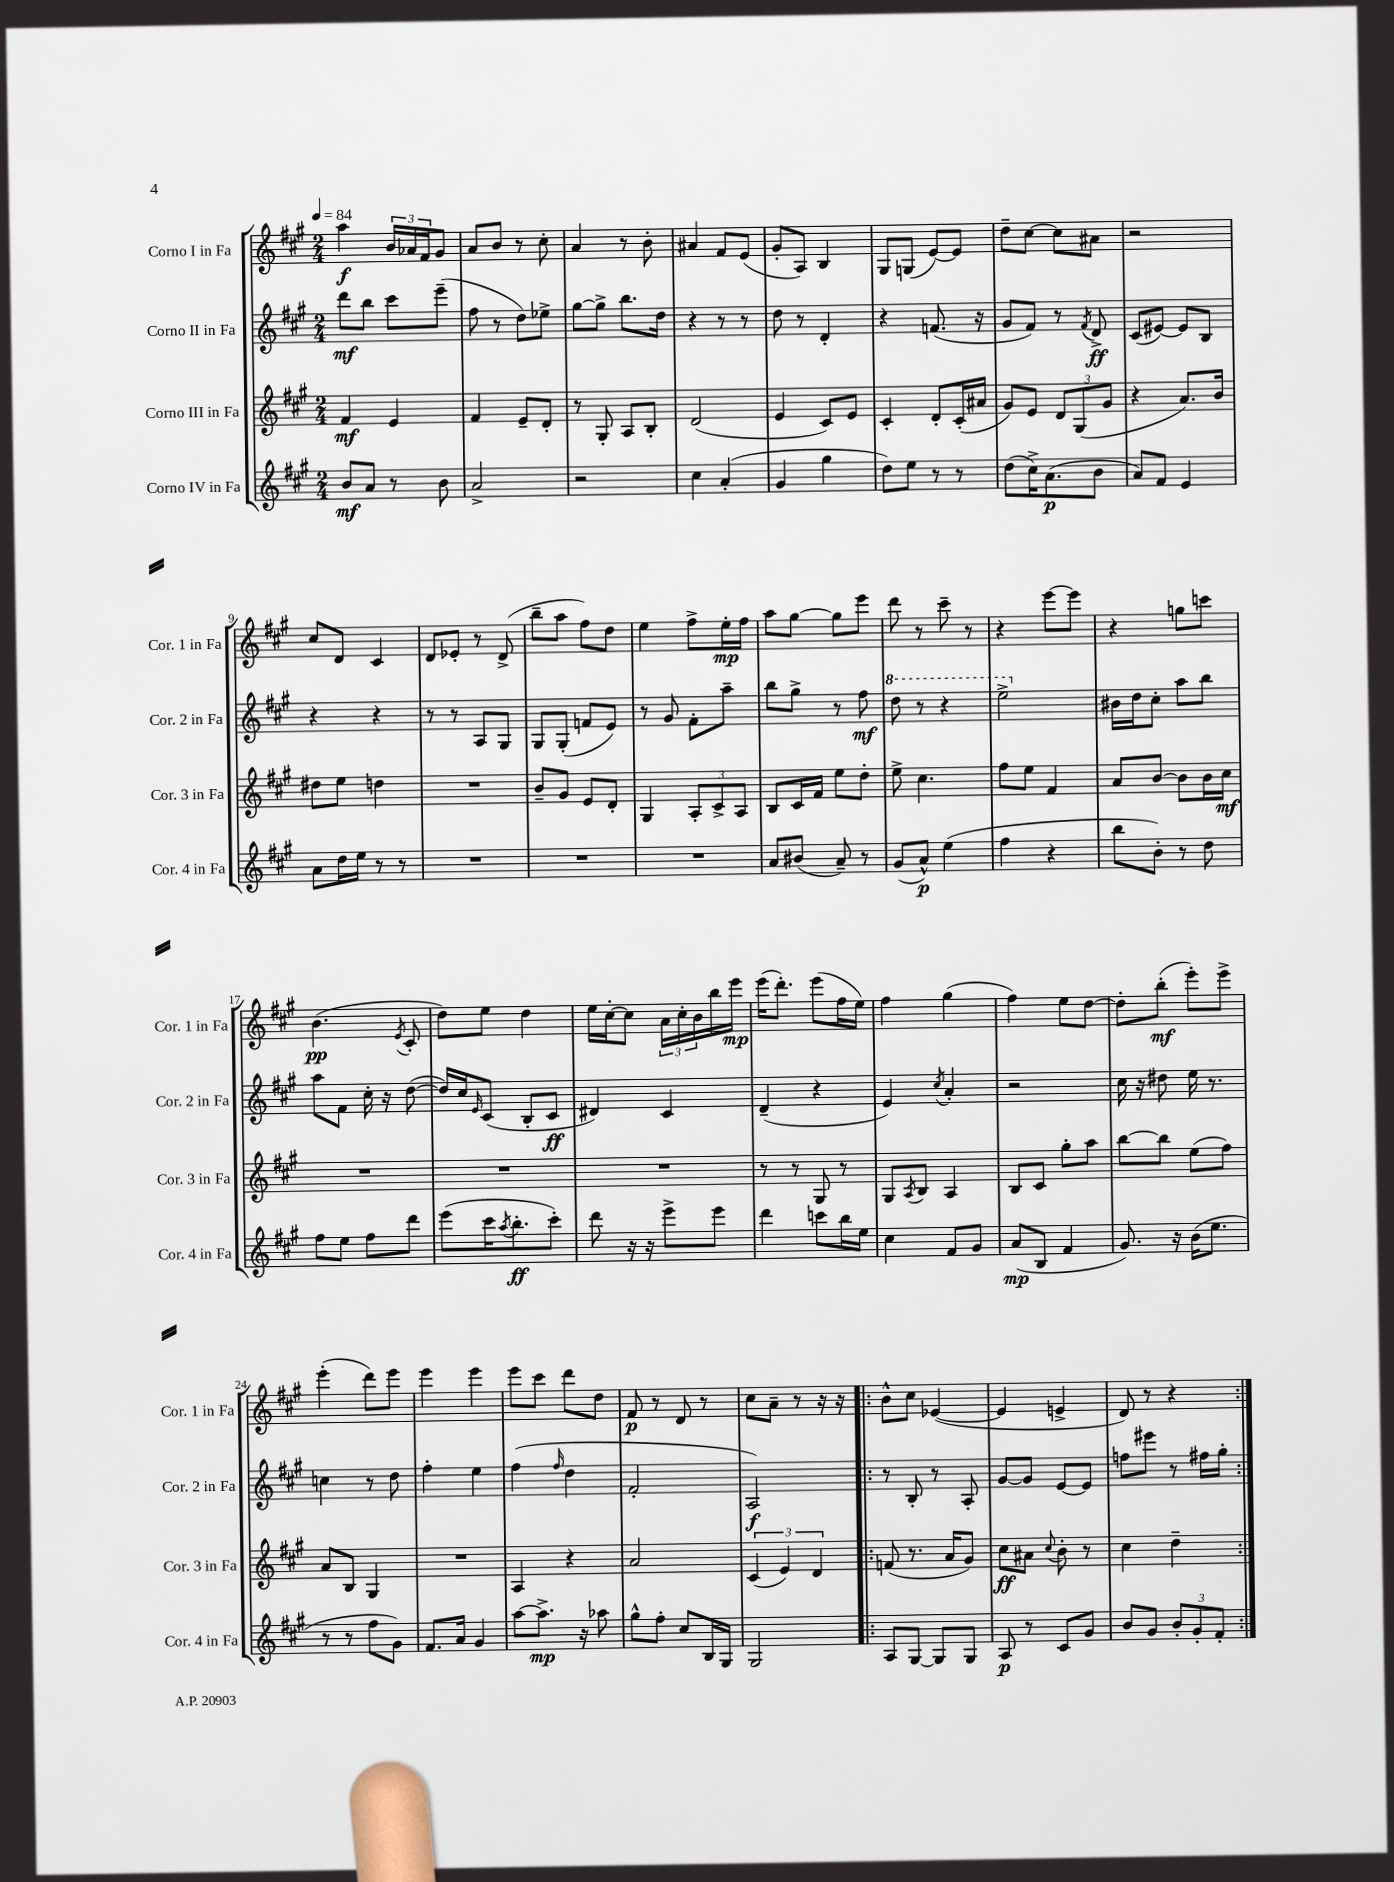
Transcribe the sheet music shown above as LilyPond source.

<<
\new StaffGroup <<
\new Staff = "s0" \with { instrumentName = "Corno I in Fa" shortInstrumentName = "Cor. 1 in Fa" } {
    \clef treble \key a \major \numericTimeSignature \time 2/4 \tempo 4 = 84
    a''4\f \tuplet 3/2 { b'16 aes'16 fis'16 } gis'8 |
    a'8 b'8 r8 cis''8-. |
    a'4 r8 b'8-. |
    ais'4 fis'8 e'8( |
    gis'8-. a8) b4 |
    gis8 g8( e'8~) e'8 |
    d''8-- cis''8~ cis''8 ais'8 |
    r2 |
    cis''8 d'8 cis'4 |
    d'8 ees'8-. r8 d'8->( |
    b''8-- a''8 fis''8) d''8 |
    e''4 fis''8-> e''16-.\mp fis''16 |
    a''8 gis''8~ gis''8 e'''8 |
    d'''8 r8 cis'''8-- r8 |
    r4 e'''8~ e'''8 |
    r4 g''8 c'''8 |
    b'4.\pp( \acciaccatura { e'8 } cis'8-. |
    d''8) e''8 d''4 |
    e''16 cis''16~-. cis''8 \tuplet 3/2 { a'16 cis''16-. b'16 } b''16 e'''16\mp |
    e'''16( d'''8.-.) e'''8( fis''16 e''16) |
    fis''4 gis''4( |
    fis''4) e''8 d''8~ |
    d''8-. b''8-.\mf( e'''8-.) e'''8-> |
    e'''4-.( d'''8) e'''8 |
    e'''4 e'''4 |
    e'''8 cis'''8 d'''8 d''8 |
    fis'8\p r8 d'8 r8 |
    cis''8 a'8-- r8 r16 r16 |
    \repeat volta 2 { b'8-^ cis''8 ees'4~( |
    ees'4 e'4-> |
    d'8) r8 r4 | }
}
\new Staff = "s1" \with { instrumentName = "Corno II in Fa" shortInstrumentName = "Cor. 2 in Fa" } {
    \clef treble \key a \major \numericTimeSignature \time 2/4
    d'''8\mf b''8 cis'''8 e'''8--( |
    fis''8 r8 d''8) ees''8-> |
    gis''8~ gis''8-> b''8. d''16 |
    r4 r8 r8 |
    d''8 r8 d'4-. |
    r4 f'8.( r16 |
    gis'8 fis'8) r8 \acciaccatura { fis'8 } d'8->\ff |
    cis'8( eis'8~) eis'8 b8 |
    r4 r4 |
    r8 r8 a8 gis8 |
    gis8 gis8-.( f'8 e'8) |
    r8 gis'8 fis'8-. a''8-- |
    b''8 gis''8-> r8 fis''8\mf |
    \ottava #1 d'''8 r8 r4 |
    e'''2-> \ottava #0 |
    bis'16 d''16 cis''8-. a''8 b''8 |
    a''8 fis'8 cis''16-. r16 d''8~( |
    d''16) cis''16 \grace { e'16 } cis'8( b8-. cis'8\ff |
    dis'4) cis'4 |
    d'4--( r4 |
    e'4) \acciaccatura { cis''8 } a'4-. |
    r2 |
    cis''16 r16 dis''8 e''16 r8. |
    c''4 r8 d''8 |
    fis''4-. e''4 |
    fis''4( \grace { fis''16 } d''4 |
    fis'2-. |
    a2\f) |
    \repeat volta 2 { r8 b8-. r8 a8-. |
    gis'8~ gis'8 e'8~ e'8 |
    f''8 eis'''8 r8 fis''16 gis''16-. | }
}
\new Staff = "s2" \with { instrumentName = "Corno III in Fa" shortInstrumentName = "Cor. 3 in Fa" } {
    \clef treble \key a \major \numericTimeSignature \time 2/4
    fis'4\mf e'4 |
    fis'4 e'8-- d'8-. |
    r8 gis8-. a8 b8-. |
    d'2( |
    e'4 cis'8) e'8 |
    cis'4-. d'8-. cis'16-.( ais'16 |
    gis'8) e'8 \tuplet 3/2 { d'8 gis8( gis'8 } |
    r4 a'8.) b'16 |
    dis''8 e''8 d''4 |
    R2 |
    b'8-- gis'8 e'8 d'8-. |
    gis4 \tuplet 3/2 { a8-. cis'8-> a8 } |
    b8 cis'16 fis'16 e''8 d''8-. |
    e''8-> cis''4. |
    fis''8 e''8 fis'4 |
    a'8 b'8~ b'8 b'16 cis''16\mf |
    R2 |
    R2 |
    R2 |
    r8 r8 gis8 r8 |
    gis8 \acciaccatura { a8 } b8 a4 |
    b8 cis'8 gis''8-. a''8 |
    b''8~ b''8 e''8( fis''8) |
    a'8 b8 gis4 |
    R2 |
    a4 r4 |
    a'2 |
    \tuplet 3/2 { cis'4( e'4) d'4 } |
    \repeat volta 2 { f'8( r8. a'16 gis'8) |
    cis''8\ff ais'8 \appoggiatura { cis''8 } b'8-. r8 |
    cis''4 d''4-- | }
}
\new Staff = "s3" \with { instrumentName = "Corno IV in Fa" shortInstrumentName = "Cor. 4 in Fa" } {
    \clef treble \key a \major \numericTimeSignature \time 2/4
    b'8\mf a'8 r8 b'8 |
    a'2-> |
    r2 |
    cis''4 a'4-.( |
    gis'4 gis''4 |
    d''8) e''8 r8 r8 |
    d''8( cis''16->) a'8.\p( b'8 |
    a'8) fis'8 e'4 |
    a'8 d''16 e''16 r8 r8 |
    R2 |
    R2 |
    R2 |
    a'8 bis'8( a'8--) r8 |
    gis'8( a'8-^\p) e''4( |
    fis''4 r4 |
    b''8 b'8-.) r8 d''8 |
    fis''8 e''8 fis''8 d'''8 |
    e'''8( cis'''16 \acciaccatura { a''8 } b''8.-.\ff cis'''8-.) |
    d'''8 r16 r16 e'''8-> e'''8 |
    d'''4 c'''8 b''16 e''16 |
    cis''4 fis'8 gis'8 |
    a'8\mp( b8 fis'4 |
    gis'8.) r16 b'16( e''8. |
    r8 r8 fis''8 gis'8) |
    fis'8. a'16 gis'4 |
    a''8~ a''8.->\mp r16 aes''8 |
    gis''8-^ fis''8-. cis''8 b16 gis16 |
    gis2 |
    \repeat volta 2 { a8 gis8~ gis8 gis8 |
    a8\p r8 cis'8 gis'8 |
    b'8 gis'8 \tuplet 3/2 { b'8-. gis'8-. fis'8-. } | }
}
>>
>>
